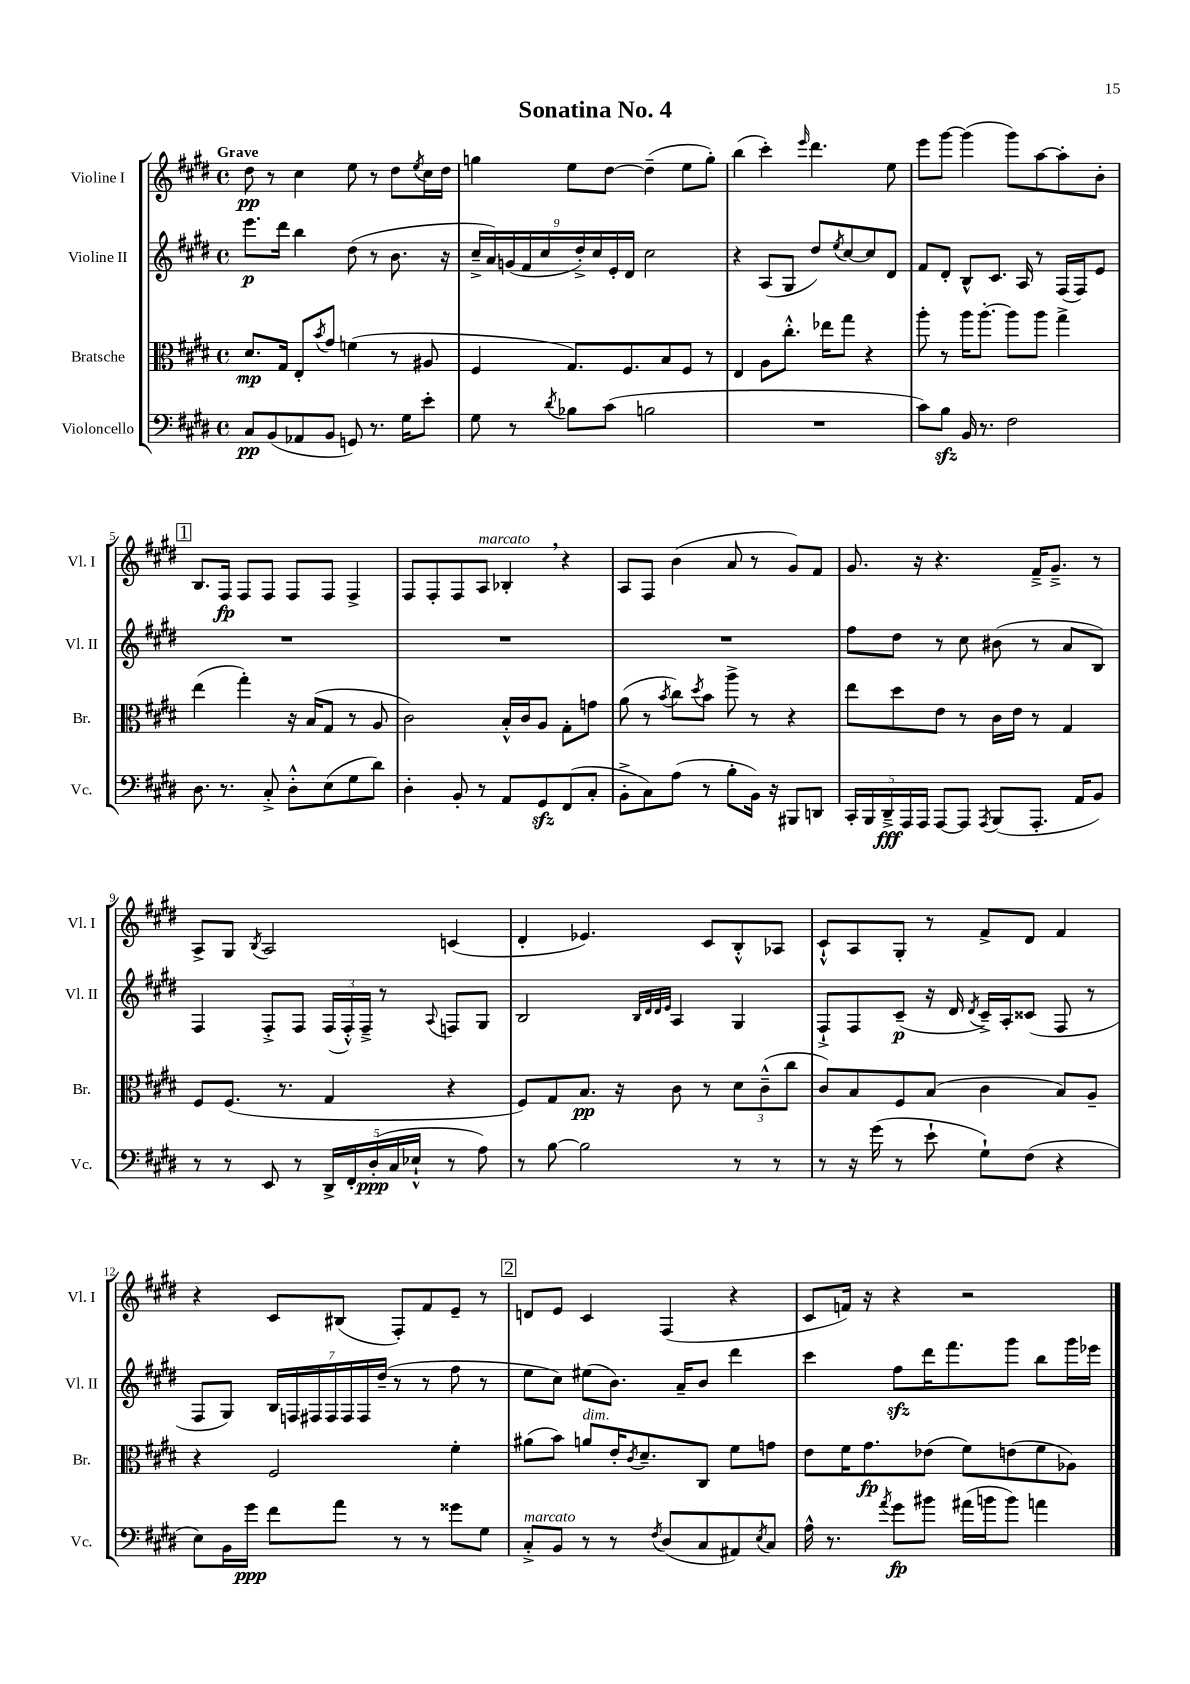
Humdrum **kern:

**kern	**kern	**kern	**kern
*staff4	*staff3	*staff2	*staff1
*clefF4	*clefC3	*clefG2	*clefG2
*k[f#c#g#d#]	*k[f#c#g#d#]	*k[f#c#g#d#]	*k[f#c#g#d#]
*M4/4	*M4/4	*M4/4	*M4/4
*met(c)	*met(c)	*met(c)	*met(c)
8C#	8.d#	8.eee	8dd#
(8BB	.	.	8r
.	16G#	16ddd#	.
8AA-	8E'	4bb	4cc#
.	8qb	.	.
8BB	8g#	.	.
8GG)	(4f	(8dd#	8ee
8.r	.	8r	8r
.	8r	8.b	8dd#
16G#	.	.	.
.	.	.	8qee
8e'	8A#	.	16cc#
.	.	16r	16dd#
=	=	=	=
8G#	4F#	18cc#~^	4gg
.	.	18a)	.
.	.	(18g	.
8r	.	.	.
.	.	18f#	.
.	.	18cc#	.
8qd#	.	.	.
8B-	8.G#)	.	8ee
.	.	18dd#'^)	.
.	.	18cc#	.
(8c#	.	.	[8dd#
.	.	18e'	.
.	8.F#	.	.
.	.	18d#	.
2B	.	2cc#	(4dd#~]
.	8B	.	.
.	8F#	.	8ee
.	8r	.	8gg')
=	=	=	=
1r	4E	4r	(4bb
.	8A	(8A	4ccc#')
.	8.cc#'^^	8G#	.
.	.	.	16qqeee
.	.	8dd#)	4.ddd#
.	16ee-	.	.
.	.	8qee	.
.	8gg#	[8cc#	.
.	4r	8cc#]	.
.	.	8d#	8ee
=	=	=	=
8c#)	8aa'	8f#	8eee
8B	8r	8d#'	[8ggg#
16BB	16aa	8B^^	(4ggg#]
8.r	[8.aa'	.	.
.	.	8.c#	.
2F#	8aa]	.	8ggg#)
.	.	16A	.
.	8aa	8r	[8aa
.	4gg#^	(16F#	8aa']
.	.	16F#)	.
.	.	8e	8b'
=	=	=	=
8.D#	(4ee	1r	8.B
8.r	.	.	16F#
.	4gg#')	.	8F#
8C#'^	.	.	8F#
8D#'^^	16r	.	8F#
.	(16B	.	.
(8E	8G#	.	8F#
8G#	8r	.	4F#^
8d#)	8A	.	.
=	=	=	=
4D#'	2c#)	1r	8F#
.	.	.	8F#'
8BB'	.	.	8F#
8r	.	.	8A
8AA	16B'^^	.	4B-'
.	16c#	.	.
8GG#	8A	.	.
(8FF#	8G#'	.	4r
8C#'	8g	.	.
=	=	=	=
8BB'^	(8a	1r	8A
8C#)	8r	.	8F#
.	8qb	.	.
(8A	8cc#)	.	(4b
.	8qdd#	.	.
8r	8b	.	.
8B'	8aa^	.	8a
16BB)	8r	.	8r
16r	.	.	.
8BBB#	4r	.	8g#)
8DD	.	.	8f#
=	=	=	=
20CC#'	8ee	8ff#	8.g#
20BBB	.	.	.
20DD#~^	.	.	.
.	8dd#	8dd#	.
20AAA	.	.	.
.	.	.	16r
20AAA	.	.	.
[8AAA	8e	8r	4.r
8AAA]	8r	8cc#	.
8qAAA	.	.	.
(8BBB	16c#	(8b#	.
.	16e	.	.
8.AAA'	8r	8r	16f#~^
.	.	.	8.g#~^
.	4G#	8a	.
16AA	.	.	.
8BB)	.	8B)	8r
=	=	=	=
8r	8F#	4F#	8A^
8r	(8.F#	.	8G#
.	.	.	8qB
8EE	.	8F#'^	2A
.	8.r	.	.
8r	.	8F#	.
20DD#^	4G#	(24F#	.
.	.	24F#'^^)	.
20FF#'	.	.	.
.	.	24F#~^	.
(20D#'	.	.	.
.	.	8r	.
20C#	.	.	.
20E-`^^	.	.	.
.	.	8qqA	.
8r	4r	8F	(4c
8A)	.	8G#	.
=	=	=	=
8r	8F#)	2B	4d#'
[8B	8G#	.	.
2B]	8.B	.	4.e-)
.	16r	.	.
.	.	32qqB	.
.	.	32qqd#	.
.	.	32qqd#	.
.	.	32qqe	.
.	8c#	4A	.
.	8r	.	8c#
8r	12d#	4G#	8B'^^
.	(12c#~^^	.	.
8r	.	.	8A-
.	12cc#	.	.
=	=	=	=
8r	8c#)	8F#`^	8c#`^^
16r	8B	8F#	8A
(16g#	.	.	.
8r	8F#	(8c#~	8G#'
8e`	(8B	16r	8r
.	.	16d#	.
.	.	8qd#	.
8G#`)	4c#	16c#~^)	8f#^
.	.	16A'	.
(8F#	.	(8c##	8d#
4r	8B)	8F#	4f#
.	8A~	8r	.
=	=	=	=
8E)	4r	8F#	4r
16BB	.	8G#)	.
16g#	.	.	.
8f#	2F#	28B	8c#
.	.	28F	.
.	.	28F#	.
.	.	28F#	.
8a	.	.	(8B#
.	.	28F#	.
.	.	28F#	.
.	.	(28dd#~	.
8r	.	8r	8F#')
8r	.	8r	8f#
8g##	4f#'	8ff#	8e~
8G#	.	8r	8r
=	=	=	=
8C#'^	(8a#	8ee	8d
8BB	8b)	8cc#)	8e
8r	8a	(8ee#	4c#
8r	16e'	8.b)	.
.	8qc#	.	.
.	8.d#~	.	.
8qF#	.	.	.
(8D#	.	.	(4F#
.	.	16a~	.
8C#	8C#	8b	.
8AA#)	8f#	4ddd#	4r
8qE	.	.	.
8C#	8g	.	.
=	=	=	=
16A^^	8e	4ccc#	8c#
8.r	.	.	.
.	16f#	.	16f)
.	8.g#	.	16r
8qa	.	.	.
8g#	.	8ff#	4r
8b#	(8e-	16ddd#	.
.	.	8.fff#	.
(16a#	8f#)	.	2r
16b	.	.	.
8b)	(8e	8ggg#	.
4a	8f#	8bb	.
.	8A-)	16ggg#	.
.	.	16eee-	.
==	==	==	==
*-	*-	*-	*-
